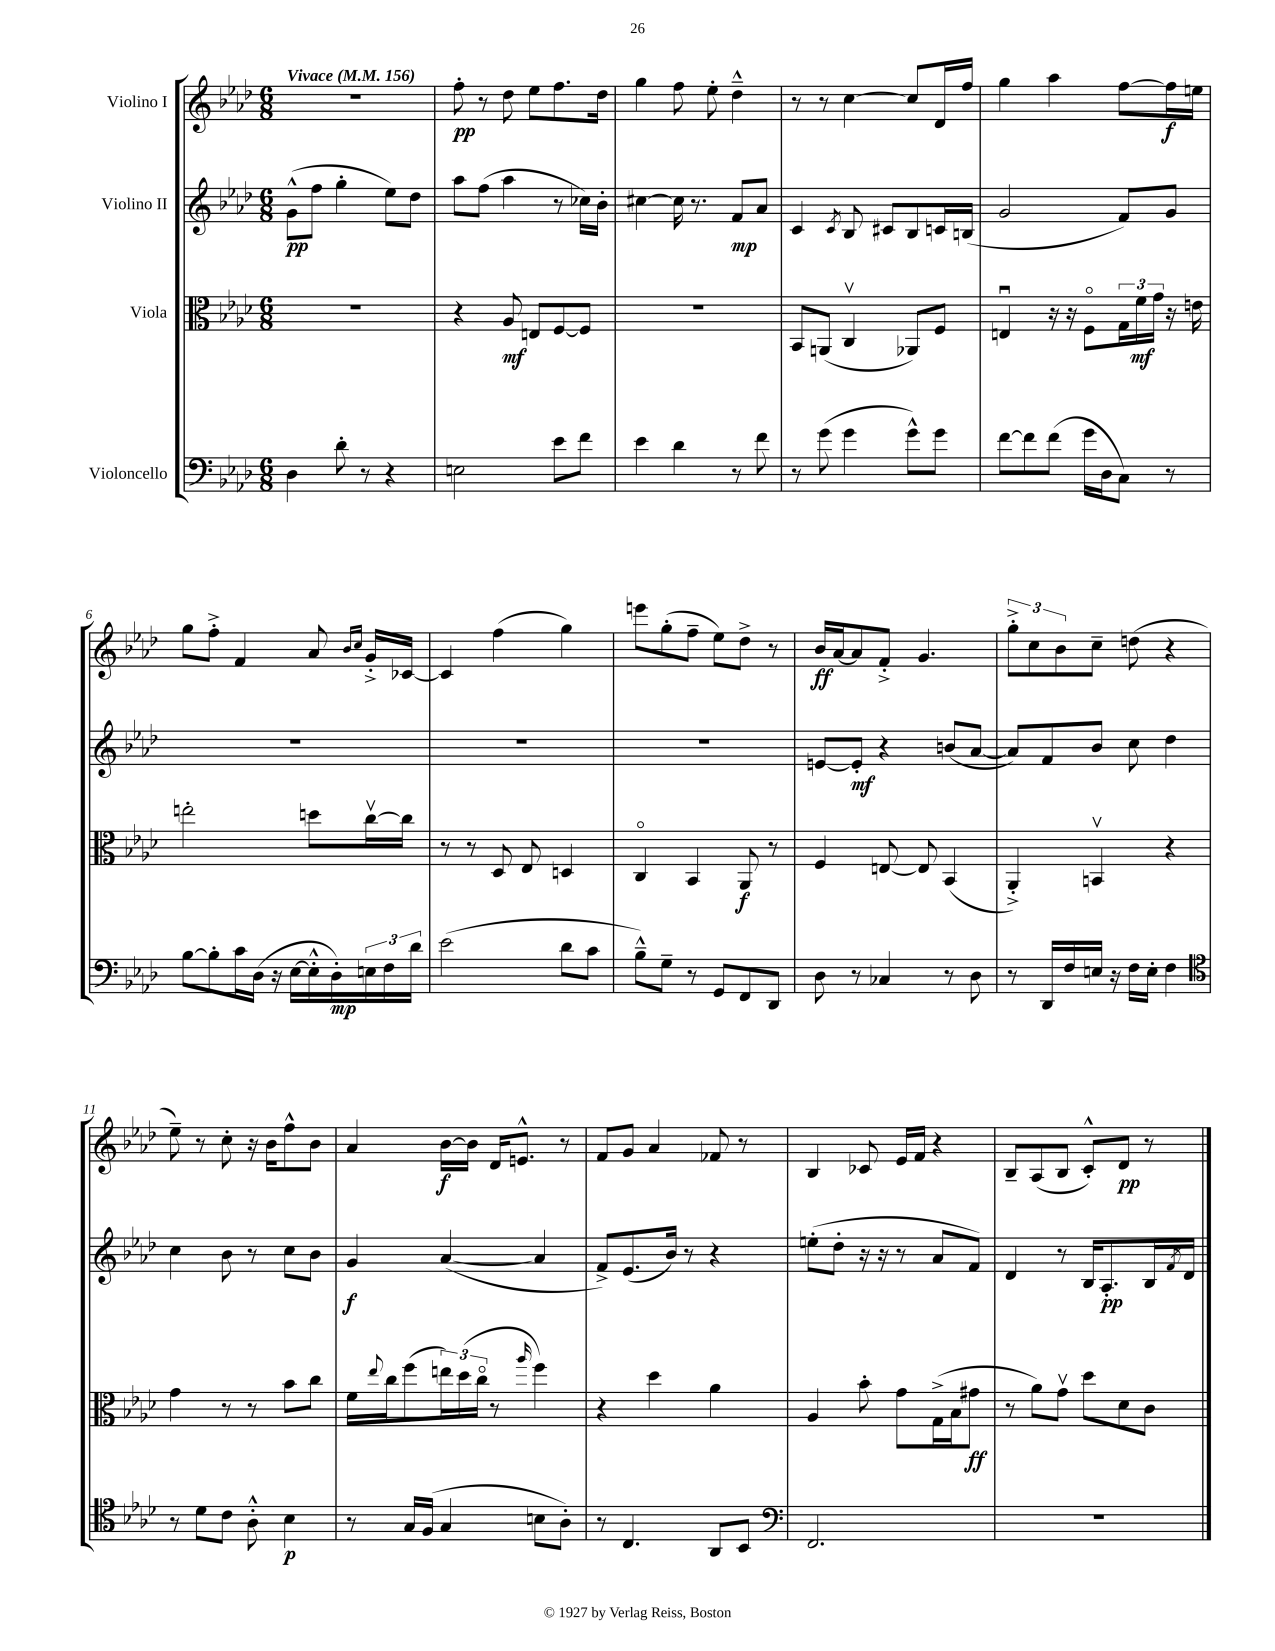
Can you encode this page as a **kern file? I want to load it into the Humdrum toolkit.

**kern	**kern	**kern	**kern
*staff4	*staff3	*staff2	*staff1
*clefF4	*clefC3	*clefG2	*clefG2
*k[b-e-a-d-]	*k[b-e-a-d-]	*k[b-e-a-d-]	*k[b-e-a-d-]
*M6/8	*M6/8	*M6/8	*M6/8
*MM156	*MM156	*MM156	*MM156
4D-\	2.r	(8g^^\L	2.r
.	.	8ff\J	.
8d-'\	.	4gg'\	.
8r	.	.	.
4r	.	8ee-\L)	.
.	.	8dd-\J	.
=	=	=	=
2E\	4r	8aa-\L	8ff'\
.	.	(8ff\J	8r
.	8A-/	4aa-\	8dd-\
.	8E/L	.	8ee-\L
8e-\L	[8F/	8r	8.ff\
8f\J	8F/]J	16cc-\LL)	.
.	.	16b-'\JJ	16dd-\Jk
=	=	=	=
4e-\	2.r	[4cc#\	4gg\
4d-\	.	16cc#\]	8ff\
.	.	8.r	.
.	.	.	8ee-'\
8r	.	8f/L	4dd-~^^\
8f\	.	8a-/J	.
=	=	=	=
8r	8BB-/L	4c/	8r
(8g\	(8AA/J	.	8r
.	.	8qc/	.
4g\	4Cv/	8B-/	[4cc\
.	.	8c#/L	.
8g^^\L)	8AA-/L)	8B-/	8cc/]L
8g\J	8F/J	16c/L	16d-/L
.	.	(16B/JJ	16ff/JJ
=	=	=	=
[8f\L	4Eu/	2g/	4gg\
8f\]	.	.	.
(8f\J	16r	.	4aa-\
.	16r	.	.
16g\LL	8Fo\L	.	.
16D-\J	.	.	.
8C\J)	24G\L	8f/L)	[8ff\L
.	24f\	.	.
.	24g\JJ	.	.
8r	16r	8g/J	16ff\]L
.	16e\	.	16ee\JJ
=	=	=	=
[8B-\L	2ee'\	2.r	8gg\L
8B-'\]	.	.	8ff'^\J
16c\L	.	.	4f/
(16D-\JJ	.	.	.
16r	.	.	.
[16E-\LL	.	.	.
16E-'^^\]	8dd\L	.	8a-/
16D-'\)	.	.	.
.	.	.	16qqb-/LL
.	.	.	16qqcc/JJ
24E\	[16ccv\L	.	16g'^/LL
24F\	.	.	.
.	16cc\]JJ	.	[16c-/JJ
24d-\JJ	.	.	.
=	=	=	=
(2e-\	8r	2.r	4c-/]
.	8r	.	.
.	8D-/	.	(4ff\
.	8E-/	.	.
8d-\L	4D/	.	4gg\)
8c\J	.	.	.
=	=	=	=
8B-~^^\L)	4Co/	2.r	8eee\L
8G~\J	.	.	(8gg'\
8r	4BB-/	.	8ff~\J
8GG/L	.	.	8ee-\L)
8FF/	8AA-/	.	8dd-^\J
8DD-/J	8r	.	8r
=	=	=	=
8D-\	4F/	[8e/L	16b-/LL
.	.	.	[16a-/J
8r	.	8e'/]J	8a-/]
4C-/	[8E/	4r	8f'^/J
.	8E/]	.	4.g/
8r	(4BB-/	(8b/L	.
8D-\	.	[8a-/J	.
=	=	=	=
8r	4AA-'^/)	8a-/]L)	12gg'^\L
.	.	.	12cc\
16DD-/LL	.	8f/	.
.	.	.	12b-\
16F/	.	.	.
16E/JJ	4BBv/	8b-/J	8cc~\J
16r	.	.	.
16F\LL	.	8cc\	(8dd\
16E'\JJ	.	.	.
4F\	4r	4dd-\	4r
=	=	=	=
*clefC4	*	*	*
8r	4g\	4cc\	8ee-~\)
8d-\L	.	.	8r
8c\J	8r	8b-\	8cc'\
8A-'^^\	8r	8r	16r
.	.	.	16b-\LK
4B-\	8b-\L	8cc\L	8ff^^\
.	8cc\J	8b-\J	8b-\J
=	=	=	=
8r	16f\LL	4g/	4a-/
.	8qqee-/	.	.
.	16cc\J	.	.
16G/LL	(8ff\	.	.
(16F/JJ	.	.	.
4G/	24ee\L)	([4a-/	[16b-\LL
.	(24dd-\	.	.
.	.	.	16b-\]JJ
.	24cco\JJ	.	.
.	8r	.	16d-/LK
.	.	.	8.e^^/J
.	16qqaa-/	.	.
8B\L	4ff\)	4a-/]	.
8A-'\J)	.	.	8r
=	=	=	=
8r	4r	8f^/L)	8f/L
4.C/	.	(8.e-/	8g/J
.	4dd-\	.	4a-/
.	.	16b-/Jk)	.
.	.	8r	.
8AA-/L	4a-\	4r	8f-/
8BB-/J	.	.	8r
=	=	=	=
*clefF4	*	*	*
2.FF/	4A-/	(8ee'\L	4B-/
.	.	8dd-'\J	.
.	8b-'\	16r	8c-/
.	.	16r	.
.	8g\L	8r	16e-/LL
.	.	.	16f/JJ
.	(16G^\L	8a-/L	4r
.	16B-\J	.	.
.	8g#\J	8f/J)	.
=	=	=	=
2.r	8r	4d-/	8B-~/L
.	8a-\L)	.	(8A-/
.	8gv\J	8r	8B-/J
.	8dd-\L	16B-/LK	8c'^^/L)
.	.	8.A-'/	.
.	8d-\	.	8d-/J
.	8c\J	16B-/L	8r
.	.	8qf/	.
.	.	16d-/JJ	.
==	==	==	==
*-	*-	*-	*-
